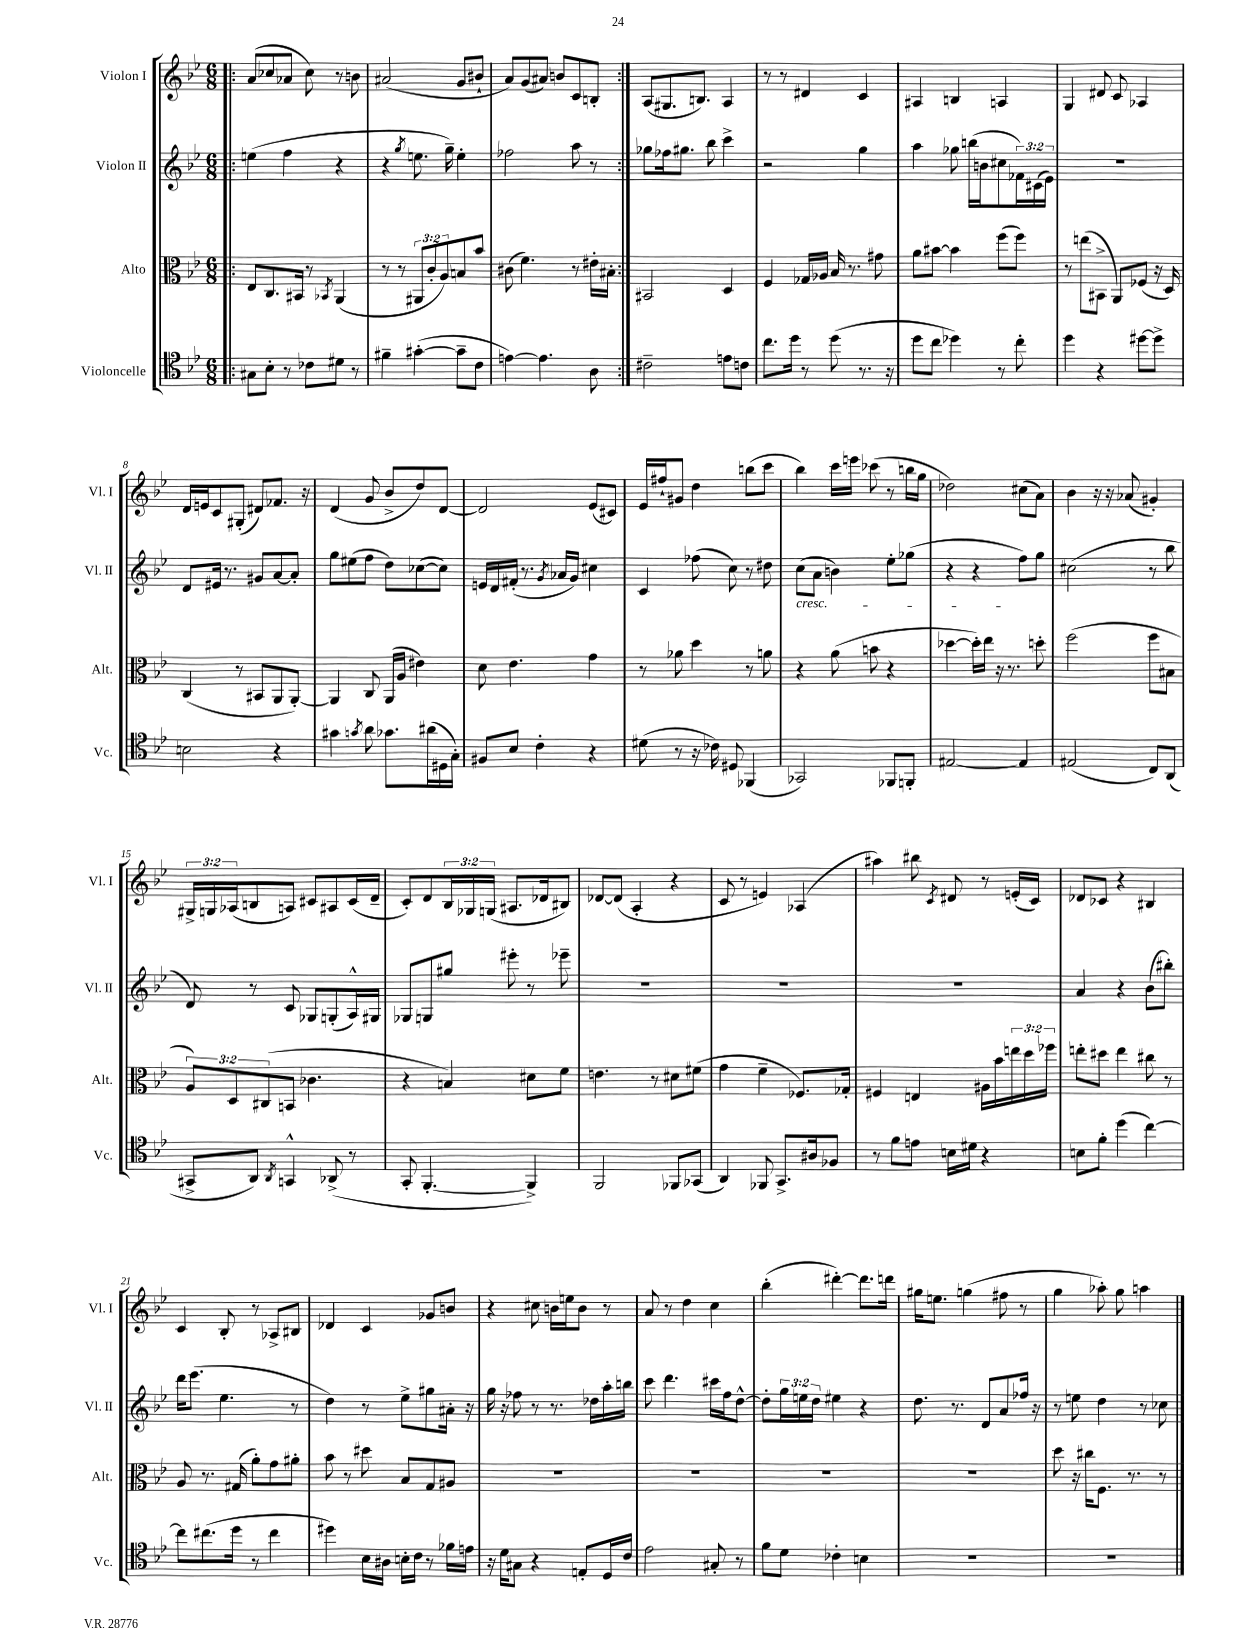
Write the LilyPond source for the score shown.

<<
\new StaffGroup <<
\new Staff = "s0" \with { instrumentName = "Violon I" shortInstrumentName = "Vl. I" } {
    \clef treble \key bes \major \numericTimeSignature \time 6/8 \override Staff.TupletNumber.text = #tuplet-number::calc-fraction-text
    \repeat volta 2 { \bar ".|:" a'8( ces''8 aes'8 ces''8) r8 b'8 |
    ais'2( g'8 bis'8-! |
    a'8) g'8( ais'8) b'8 c'8 b8-. | }
    a8( gis8. b8.) a4 |
    r8 r8 dis'4 c'4 |
    ais4 b4 a4 |
    g4 dis'8 c'8 aes4 |
    d'16 e'16 c'8 gis8-.( dis'8) fes'8. r16 |
    d'4( g'8 bes'8-> d''8) d'8~ |
    d'2 ees'8( cis'8) |
    ees'16 fis''16-! gis'8 d''4 b''8( c'''8 |
    bes''4) c'''16 e'''16 ces'''8( r8 b''16 g''16 |
    des''2) cis''8( a'8) |
    bes'4 r16 r16 aes'8( gis'4-.) |
    \tuplet 3/2 { gis16-> g16 aes16( } b8 a8) cis'8 ais8 cis'16( d'16-- |
    c'8-.) d'8 \tuplet 3/2 { bes16 ges16 g16( } ais8. des'16 bis8) |
    des'8~ des'8( a4-. r4 |
    c'8 r8 e'4) aes4( |
    ais''4) bis''8 \acciaccatura { c'8 } dis'8 r8 e'16-.( c'16) |
    des'8 ces'8 r4 bis4 |
    c'4 bes8-. r8 aes8-> bis8 |
    des'4 c'4 ges'8 b'8 |
    r4 cis''8 b'16 e''16 b'8 r8 |
    a'8 r8 d''4 c''4 |
    bes''4-.( dis'''4~-.) dis'''8. d'''16 |
    gis''16 e''8. g''4( fis''8 r8 |
    g''4 aes''8-.) g''8 a''4 \bar "|." |
}
\new Staff = "s1" \with { instrumentName = "Violon II" shortInstrumentName = "Vl. II" } {
    \clef treble \key bes \major \numericTimeSignature \time 6/8 \override Staff.TupletNumber.text = #tuplet-number::calc-fraction-text
    \repeat volta 2 { \bar ".|:" e''4( f''4 r4 |
    r4 \acciaccatura { g''8 } e''8. g''16--) e''4-. |
    fes''2 a''8 r8 | }
    ges''8 fes''16 gis''8. bes''8 c'''4-> |
    r2 g''4 |
    a''4 ges''8 b''16( b'16 cis''8 \tuplet 3/2 { fes'16) cis'16( ees'16) } |
    R2. |
    d'8 eis'16 r8. gis'8 a'8~ a'8-. |
    g''8 eis''8( f''8 d''8) ces''8~( ces''8) |
    e'16 d'16 fis'16-.( r8. \acciaccatura { g'8 } aes'16 g'16) cis''4 |
    c'4 fes''8( c''8) r8 dis''8 |
    c''8\cresc( a'8 b'4) ees''8-. ges''8( |
    r4 r4 f''8\!) g''8 |
    cis''2( r8 bes''8 |
    d'8) r8 c'8 ges8 g8-.( a16-^) gis16 |
    ges8 g8 gis''8 eis'''8-. r8 ees'''8-- |
    R2. |
    R2. |
    R2. |
    a'4 r4 bes'8( bis''8-.) |
    d'''16 ees'''8.( ees''4. r8 |
    d''4) r8 ees''8-> gis''8 ais'16-. r16 |
    g''16 r16 fes''8 r8 r8. des''16 a''16-. b''16 |
    c'''8 d'''4. cis'''16 f''16 d''8~-^ |
    d''8-. \tuplet 3/2 { g''16 e''16 d''16 } eis''4 r4 |
    d''8. r8. d'8 a'8 fes''16 r16 |
    r8 e''8 d''4 r8 ces''8 \bar "|." |
}
\new Staff = "s2" \with { instrumentName = "Alto" shortInstrumentName = "Alt." } {
    \clef alto \key bes \major \numericTimeSignature \time 6/8 \override Staff.TupletNumber.text = #tuplet-number::calc-fraction-text
    \repeat volta 2 { \bar ".|:" ees8 c8. bis,16 r8 \acciaccatura { bes,8 } a,4( |
    r8 r8 \tuplet 3/2 { ais,8 c'8-. a8) } b8 bes'8 |
    cis'8( f'4.) r8 eis'16-. bis16-. | }
    bis,2 d4 |
    f4 ges16 aes16 bes16 r8. gis'8 |
    a'8 bis'8~ bis'4 f''8( f''8) |
    r8 e''8( bis,8-> a,8) fes8( r16 d16) |
    c4( r8 bis,8 a,8 a,8~-.) |
    a,4 c8 a,16( a16 eis'4) |
    d'8 ees'4. g'4 |
    r8 aes'8 d''4 r8 a'8 |
    r4 a'8( b'8 r4 |
    des''4~ des''16-.) ees''16 r16 r8. d''8-. |
    f''2( f''8 bis8 |
    \tuplet 3/2 { a8) d8 cis8( } b,8 ces'4. |
    r4 b4) dis'8 f'8 |
    e'4. r8 dis'8 fis'8( |
    g'4 f'4-- fes8.) ges16-. |
    fis4 e4 ais16 bes'16 \tuplet 3/2 { e''16 d''16 fes''16 } |
    e''8-. dis''8 e''4 cis''8 r8 |
    a8 r8. gis16( a'8-.) g'8 ais'8-. |
    bes'8 r8 dis''8 bes8 g8 ais8 |
    R2. |
    R2. |
    R2. |
    R2. |
    d''8 r16 cis''16 f8. r8. r8 \bar "|." |
}
\new Staff = "s3" \with { instrumentName = "Violoncelle" shortInstrumentName = "Vc." } {
    \clef tenor \key bes \major \numericTimeSignature \time 6/8
    \repeat volta 2 { \bar ".|:" gis8 bes8-. r8 ces'8 dis'8 r8 |
    fis'4-- gis'4~-.( gis'8-- c'8 |
    e'4~) e'4. a8 | }
    cis'2-- e'8 c'8 |
    c''8. d''16 r8 d''8( r8. r16 |
    d''8 c''8 des''4) r8 c''8-. |
    d''4 r4 dis''8~ dis''8-> |
    b2 r4 |
    gis'4 \acciaccatura { g'8 } a'8 ges'8. ais'16( dis16 g16-.) |
    fis8 bes8 c'4-. r4 |
    dis'8( r8 r16 ces'16) dis8 fes,4( |
    ges,2) fes,8 f,8-. |
    eis2~ eis4 |
    eis2( c8) a,8( |
    gis,8-> a,8) \acciaccatura { a,8 } g,4-^ aes,8->( r8 |
    g,8-. f,4.~-. f,4->) |
    f,2 fes,8 ges,8( |
    a,4) fes,8 g,8.-> ais16 fes8 |
    r8 f'8 e'8 b16 dis'16 r4 |
    b8 f'8-. d''4( c''4~) |
    c''8 cis''8.( d''16 r8 cis''4 |
    dis''4) bes16 ais16 b16-. c'16 r8 fes'16 e'16 |
    r16 d'16 gis8 r4 e8-. d16 c'16 |
    ees'2 gis8-. r8 |
    f'8 d'8 ces'4-. b4 |
    R2. |
    R2. \bar "|." |
}
>>
>>
